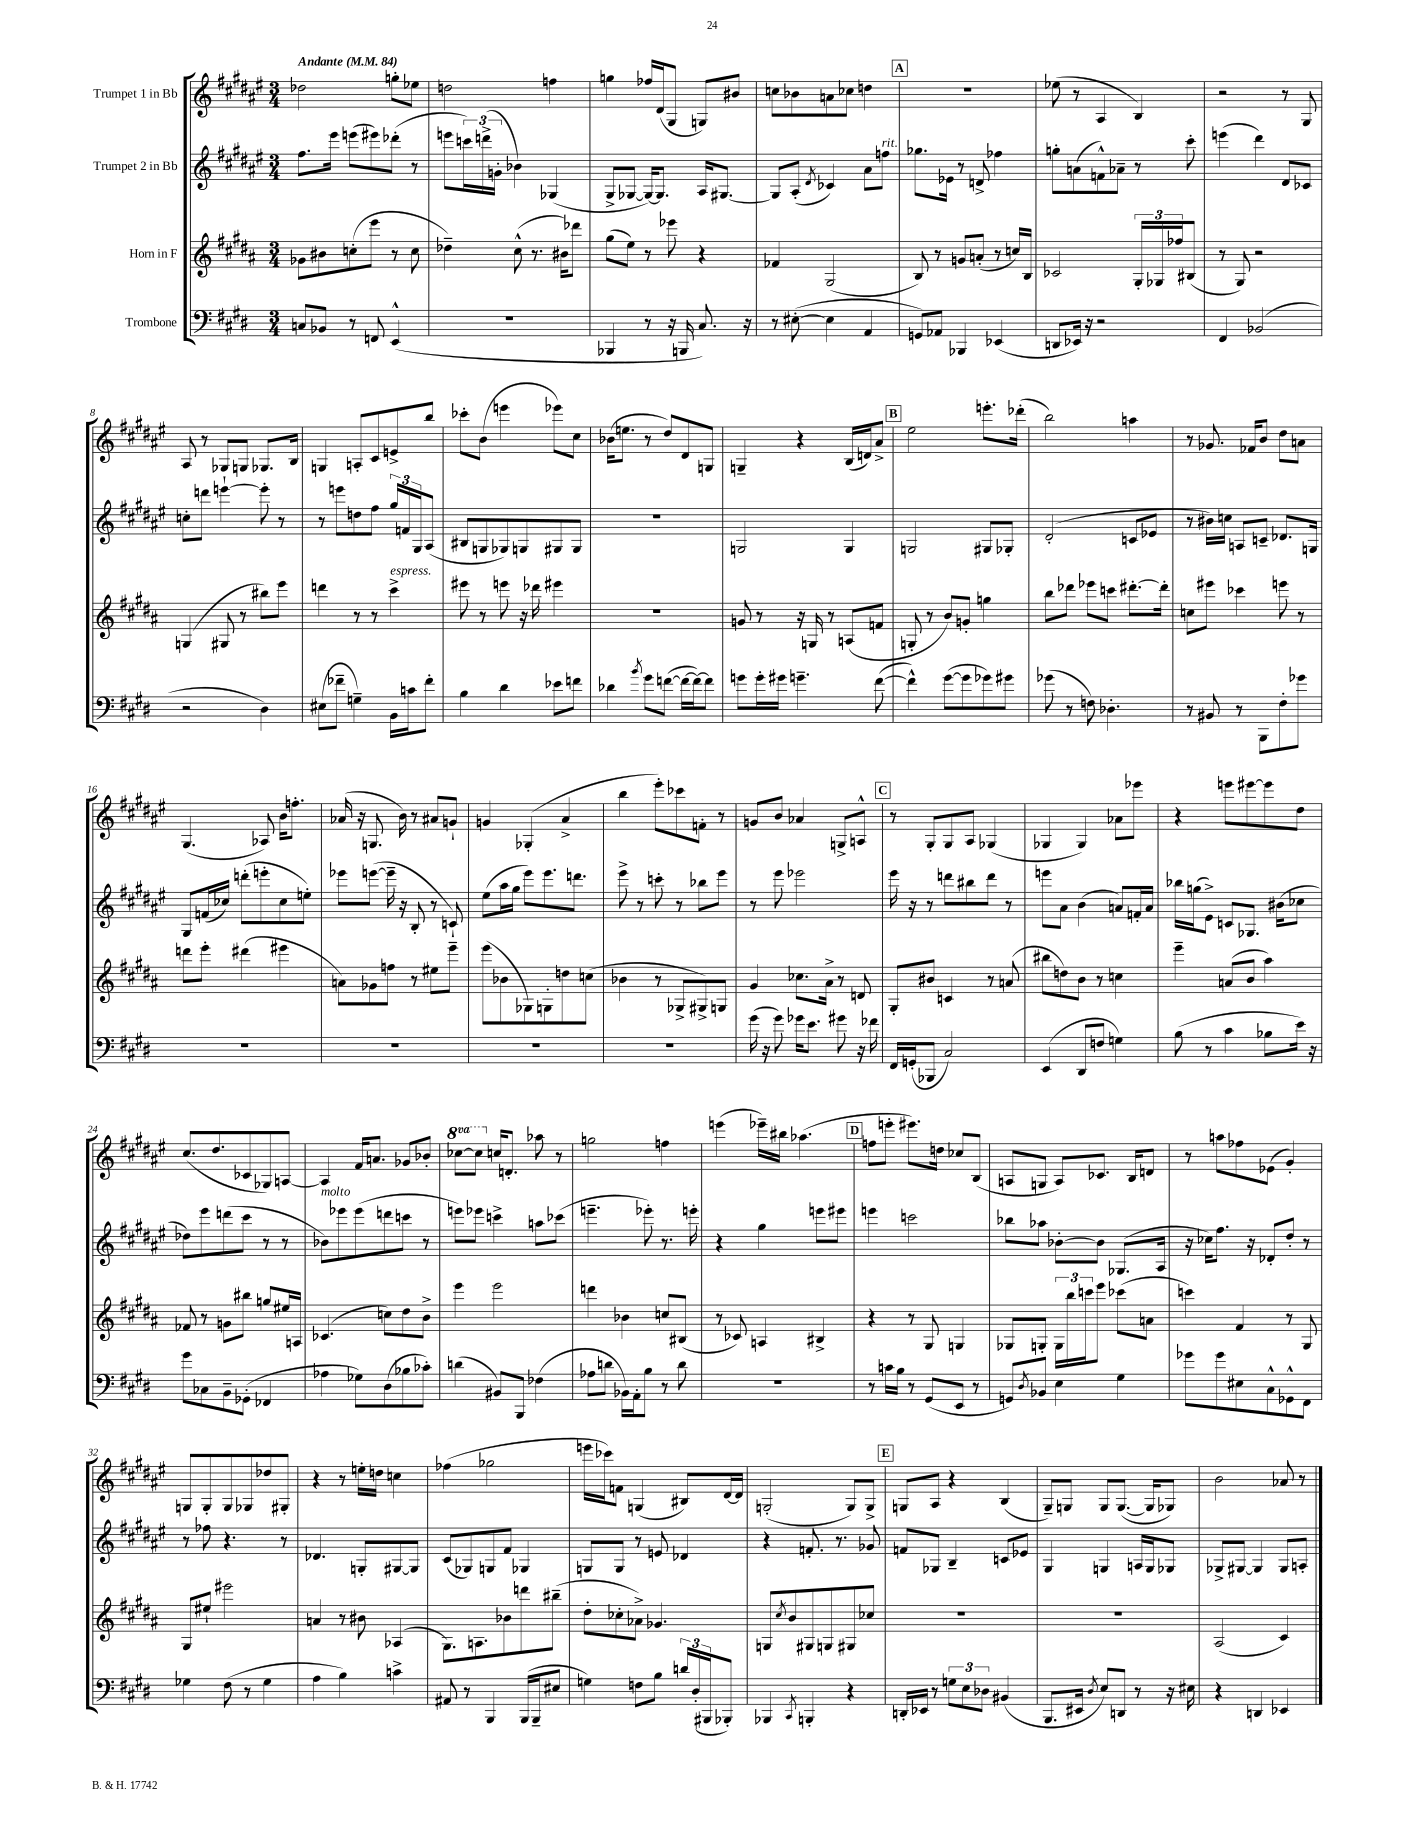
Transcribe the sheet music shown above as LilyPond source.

<<
\new StaffGroup <<
\new Staff = "s0" \with { instrumentName = "Trumpet 1 in Bb" } {
    \clef treble \key fis \major \numericTimeSignature \time 3/4 \set Staff.ottavationMarkups = #ottavation-simple-ordinals \tempo "Andante" 4 = 84
    des''2 g''8-. ees''8 |
    d''2 f''4 |
    g''4 fes''16 dis'16( gis8 g8) bis'8 |
    c''8 bes'8 a'8 ces''8 d''4 |
    \mark \markup { \box "A" } R2. |
    ees''8( r8 ais4 b4) |
    r2 r8 gis8 |
    ais8 r8 ges8 g8 ges8. b16 |
    g4 a8-. cis'8 e'8-> b''8 |
    ces'''8-. b'8( e'''4 ees'''8) cis''8 |
    bes'16( e''8. r8 dis''8) dis'8 g8 |
    g4-- r4 b16( d'16) ais'8-> |
    \mark \markup { \box "B" } eis''2 e'''8.-. des'''16-.( |
    b''2) a''4 |
    r8 ges'8. fes'16 b'8 dis''8 a'8 |
    gis4.( aes8) b'16 f''8.-. |
    aes'16( r16 g8. b'16) r8 ais'8 g'8-! |
    g'4 ges4-.( ais'4-> |
    b''4 eis'''8-.) ces'''8 f'8-. r8 |
    g'8 b'8 aes'4 g8-> a8-^ |
    \mark \markup { \box "C" } r8 gis8-. gis8 ais8 ges4( |
    ges4 ges4) aes'8 ees'''8 |
    r4 e'''8 eis'''8~ eis'''8 dis''8 |
    cis''8.( dis''8. ces'8 ges8) a8~ |
    a4 fis'16 a'8. ges'8 bes'8-. |
    \ottava #1 ces'''8~ ces'''8 \ottava #0 c''16 d'8.-. aes''8 r8 |
    g''2 f''4 |
    e'''4( ees'''16--) bis''16 aes''4.( |
    \mark \markup { \box "D" } f''8 e'''8-. eis'''8.) d''16 ces''8 b8( |
    a8 g8 a8) ces'8. b16 d'8 |
    r8 a''8 fes''8 ees'8( gis'4-.) |
    g8 g8-. g8 ges8 des''8 gis8-. |
    r4 r8 e''16-. d''16 c''4 |
    fes''4( ges''2 |
    e'''16 ces'''16) f'8 g4( bis8) dis'16~ dis'16 |
    g2-.( g8) g8-> |
    \mark \markup { \box "E" } g8 ais8 r4 b4( |
    gis8--) g8 g8 g8.~( g16 ges8) |
    b'2 aes'8 r8 \bar "|." |
}
\new Staff = "s1" \with { instrumentName = "Trumpet 2 in Bb" } {
    \clef treble \key fis \major \numericTimeSignature \time 3/4
    fis''8. eis'''16 e'''8( eis'''8) des'''8-.( r8 |
    e'''8 \tuplet 3/2 { c'''16) d'''16->( g'16-. } bes'4) ges4( |
    gis8-> ges8~ ges16~) ges8. ais16 gis8.~ |
    gis8 ais8-.( \acciaccatura { dis'8 } ces'4) ais'8 f''8^\markup { \italic "rit." } |
    \mark \markup { \box "A" } ges''8. ees'16 r8 d'8-> fes''4 |
    g''8-. a'8( f'8-^) aes'8-- r8 cis'''8-. |
    e'''4( dis'''4) dis'8 ces'8 |
    c''8-. d'''8 e'''4~-! e'''8-. r8 |
    r8 e'''8 d''8 fis''8 \tuplet 3/2 { gis''16 f'16 gis16 } ais8( |
    bis8 g8 ges8) g8 gis8 gis8 |
    R2. |
    g2 g4 |
    \mark \markup { \box "B" } g2 gis8 ges8-. |
    dis'2-.( c'8 ees'8 |
    r8 bis'16) c''16 a8 c'8-- des'8. g16 |
    gis8 f'16( ces''16) d'''8-.( e'''8-. ces''8 e''8-.) |
    ees'''8 e'''8~( e'''16-- r16 b8-. r8 c'8-!) |
    eis''8( ais''16 gis''16 eis'''8) eis'''8. d'''8. |
    eis'''8-> r8 c'''8-. r8 bes''8 eis'''8 |
    r8 eis'''8 ees'''2 |
    \mark \markup { \box "C" } eis'''16 r16 r8 d'''8 bis''8 d'''8 r8 |
    e'''8 ais'8 b'4( a'8) f'16-. a'16 |
    bes''16 g''16( eis'8->) c'8 ges8. bis'16( ces''8 |
    des''8) eis'''8 d'''8( cis'''8 r8 r8 |
    bes'8^\markup { \italic "molto" }) ees'''8 ees'''8( d'''8 c'''8 r8 |
    e'''8) ees'''8 c'''4-> a''8 ces'''8( |
    e'''4.-- ees'''8-.) r8. e'''16-. |
    r4 gis''4 e'''8 eis'''8 |
    \mark \markup { \box "D" } e'''4 c'''2 |
    bes''8 aes''8 bes'8~-. bes'8 ges8.( ais16 |
    r16 ces''16) fis''8. r16 des'8-. dis''8-. r8 |
    r8 fes''8 r4. r8 |
    des'4. g8-. gis8~ gis8 |
    cis'8( ges8) g8 fis'8 ges4 |
    g8 g8 r8 e'8 des'4 |
    r4 f'8.-. r8. ges'8 |
    \mark \markup { \box "E" } f'8 ges8 b4-- c'8 ees'8 |
    gis4 g4 a16 g16 ges8 |
    ges8-> gis8~ gis4 gis8 a8-. \bar "|." |
}
\new Staff = "s2" \with { instrumentName = "Horn in F" } {
    \clef treble \key b \major \numericTimeSignature \time 3/4
    ges'8 bis'8 c''8-.( e'''8 r8 c''8 |
    des''4--) cis''8-^( r8. bis'16) des'''8 |
    gis''8( e''8) r8 ees'''8 r4 |
    fes'4 gis2( |
    \mark \markup { \box "A" } b8) r8 g'8 a'8-.( r8 c''16) b16 |
    ces'2 \tuplet 3/2 { gis16-. ges16 fes''16 } bis8( |
    r8 gis8) r2 |
    g4( gis8 r8 bis''8) e'''8 |
    d'''4 r8 r8 cis'''4->^\markup { \italic "espress." } |
    eis'''8 r8 e'''8 r16 des'''16 eis'''4 |
    R2. |
    g'8 r8 r16 g16 r8 a8( f'8 |
    \mark \markup { \box "B" } g8-. r8 b'8) g'8-. g''4 |
    b''8 des'''8 ees'''8 c'''8 dis'''8.~-. dis'''16-. |
    c''8 eis'''8 ces'''4 e'''8 r8 |
    d'''8 e'''8-. dis'''4( eis'''4 |
    a'8) ges'8 f''8 r8 eis''8 e'''8-- |
    e'''8( bes'8 ges8) g8-. d''8 c''8( |
    bes'4 r8 ges8-> gis8->) g8 |
    gis'4 ces''8. ais'16-> r8 d'8 |
    \mark \markup { \box "C" } gis8-. bis'8 c'4 r8 a'8( |
    bis''8 d''8) b'8 r8 c''4 |
    e'''4-- a'8( b'8 ais''4) |
    fes'8 r8 g'8 bis''8 g''8 eis''16 a16 |
    ces'4.( c''8) dis''8 b'8-> |
    e'''4 e'''2 |
    d'''4 bes'4 c''8 bis8( |
    r8 ces'8) a4 bis4-> |
    \mark \markup { \box "D" } r4 r8 gis8 g4 |
    ges8 g8-. \tuplet 3/2 { g16 b''16 c'''16 } e'''8 ces'''8( a'8 |
    c'''4) fis'4 r8 gis8 |
    gis8 eis''8-! eis'''2 |
    a'4 r8 bis'8 aes4( |
    gis8.) a8. bes'8 d'''8 bis''8--( |
    dis''8-. ces''8-. aes'8->) ges'4. |
    g8 \acciaccatura { cis''8 } b'8 gis8 g8 gis8 ces''8 |
    \mark \markup { \box "E" } R2. |
    R2. |
    ais2( cis'4) \bar "|." |
}
\new Staff = "s3" \with { instrumentName = "Trombone" } {
    \clef bass \key e \major \numericTimeSignature \time 3/4
    c8 bes,8 r8 f,8 e,4-^( |
    R2. |
    bes,,4 r8 r16 b,,16 cis8.) r16 |
    r8 eis8~-.( eis4 a,4 |
    \mark \markup { \box "A" } g,8) aes,8 bes,,4 ees,4( |
    d,8 ees,16) r16 r2 |
    fis,4 bes,2( |
    r2 dis4) |
    eis8( fes'8-- g4--) b,16 c'16 fes'8-. |
    b4 dis'4 ees'8 f'8 |
    des'4 \acciaccatura { b'8 } gis'8 f'8~( f'16~ f'16~) f'8 |
    g'8 g'16-. gis'16 g'4.-- fis'8~( |
    \mark \markup { \box "B" } fis'4-^) gis'8~( gis'8 ges'8) gis'8 |
    ges'8( r8 f8) des4.-. |
    r8 bis,8 r8 b,,8 fis8-. ges'8 |
    R2. |
    R2. |
    R2. |
    R2. |
    gis'16( r16 gis'8) ges'16 e'8. gis'8 r16 fes'16 |
    \mark \markup { \box "C" } fis,16 g,16-.( bes,,8 cis2) |
    e,4( dis,8 f8 g4) |
    b8( r8 cis'4 bes8 e'16) r16 |
    gis'8 ces8 b,8-- ges,8-.( fes,4 |
    aes4 ges8) dis8( bes8 ces'8-.) |
    d'4( bis,8) b,,8 fes4( |
    aes8 d'8 bes,16) a,16-. b8 r8 d'8 |
    R2. |
    \mark \markup { \box "D" } r8 c'16 b16 r8 gis,8( e,8 r8 |
    g,8) \acciaccatura { dis8 } bes,8 e4 gis4 |
    ges'8 ges'8 eis8 cis8-^ ges,8-^ fis,8 |
    ges4 fis8( r8 ges4 |
    a4 b4) c'4-> |
    ais,8 r8 b,,4 b,,16( b,,16-- eis8 |
    g4) f8 b8 \tuplet 3/2 { d'16 dis16-.( bis,,16 } bes,,8-.) |
    bes,,4 \acciaccatura { cis,8 } b,,4-. r4 |
    \mark \markup { \box "E" } d,16-. ees,16 r8 \tuplet 3/2 { g8 e8 des8 } bis,4( |
    b,,8. eis,16 \acciaccatura { dis8 } e8) d,8 r8 r16 eis16 |
    r4 d,4 ees,4 \bar "|." |
}
>>
>>
